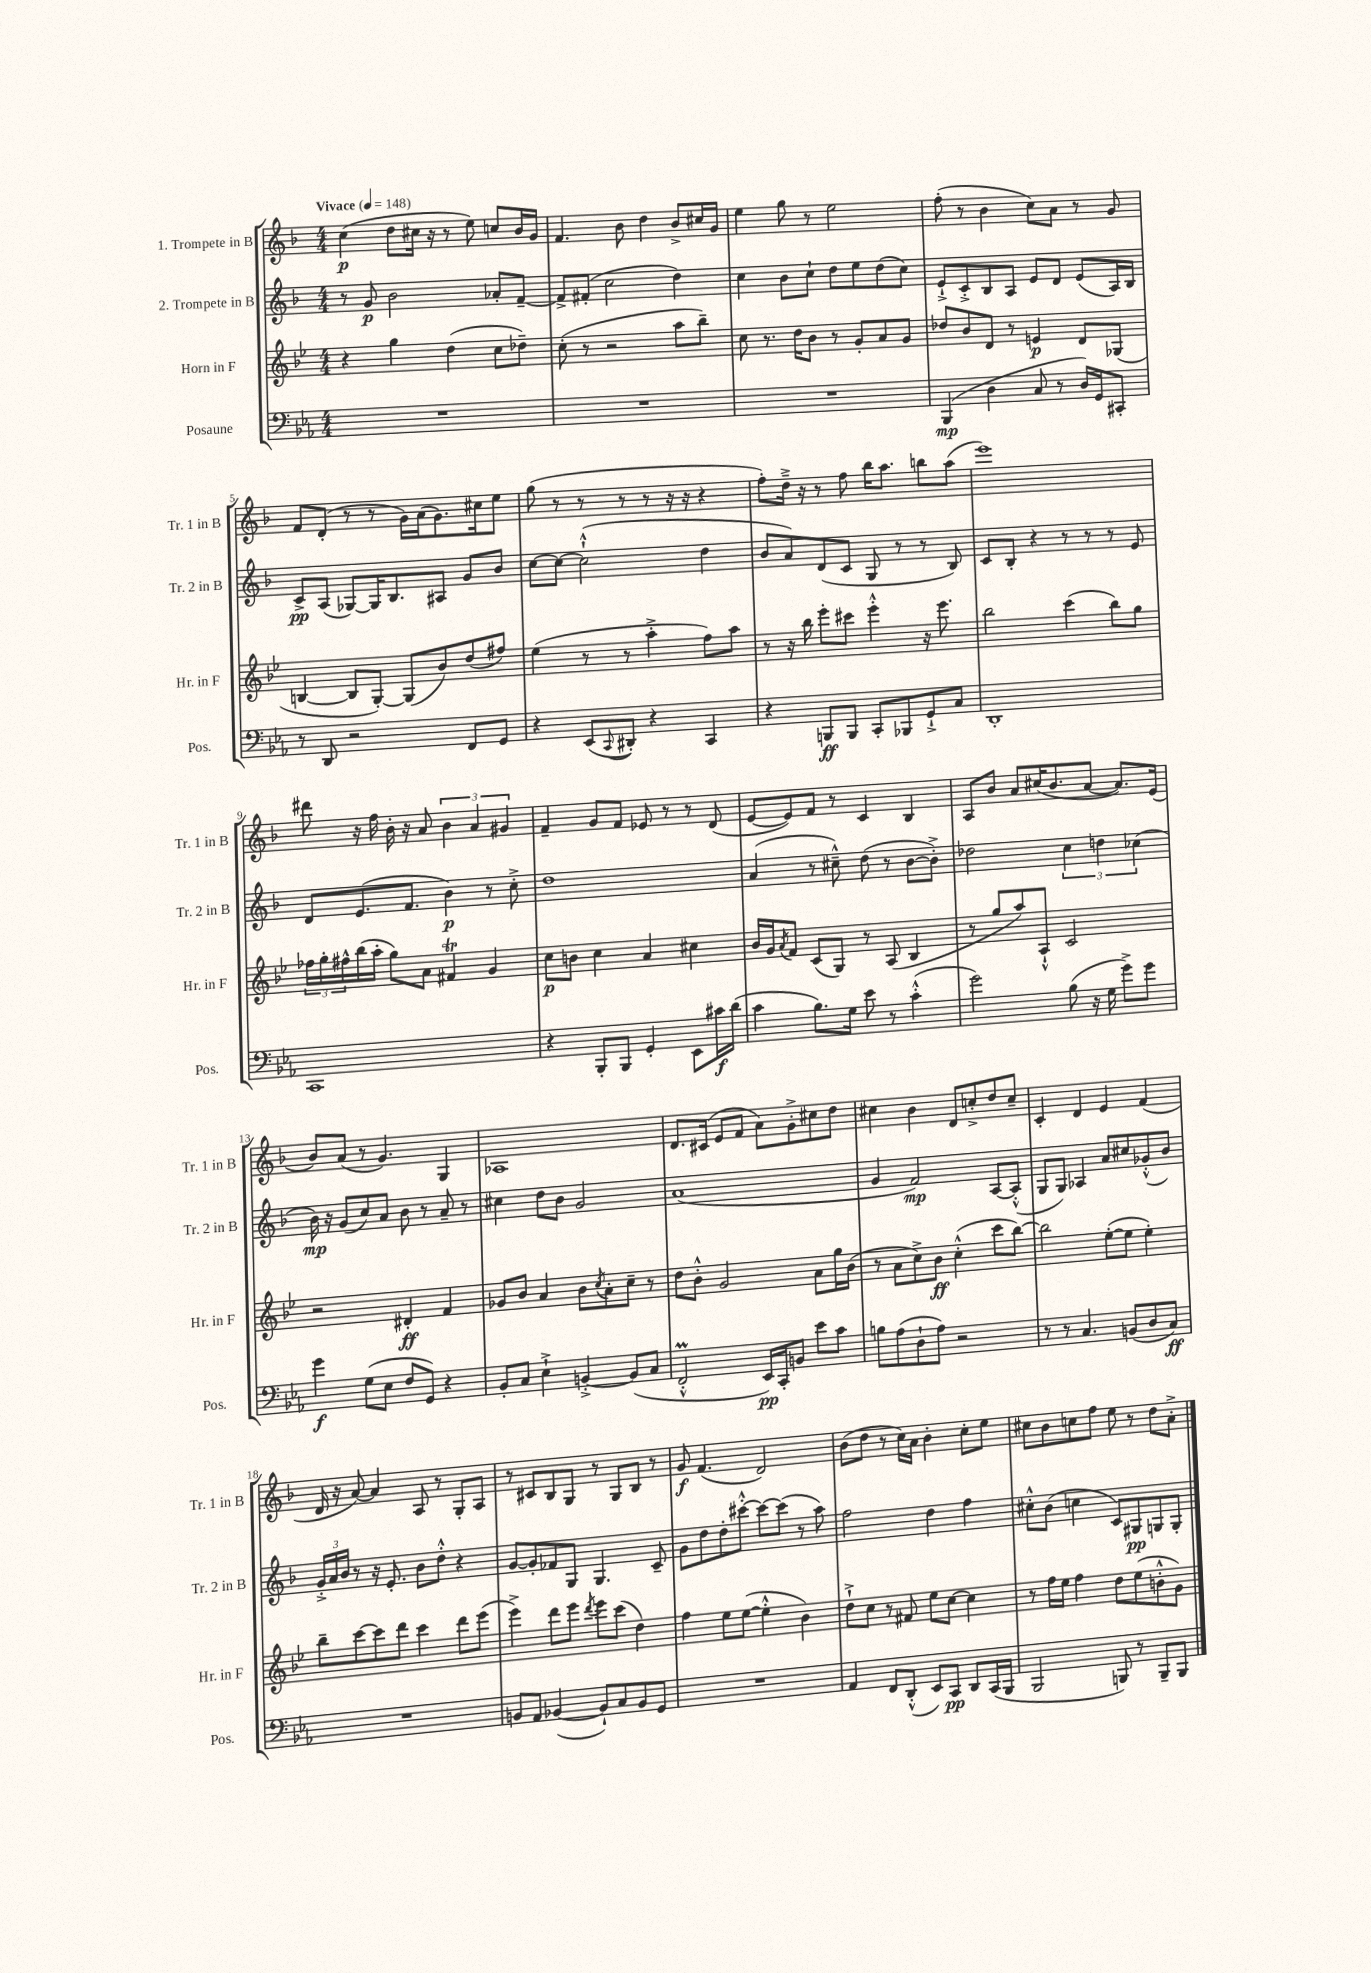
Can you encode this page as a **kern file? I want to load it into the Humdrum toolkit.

**kern	**kern	**kern	**kern
*staff4	*staff3	*staff2	*staff1
*clefF4	*clefG2	*clefG2	*clefG2
*k[b-e-a-]	*k[b-e-]	*k[b-]	*k[b-]
*M4/4	*M4/4	*M4/4	*M4/4
*MM148	*MM148	*MM148	*MM148
1r	4r	8r	(4cc\
.	.	8g/	.
.	4gg\	2b-\	8dd\L
.	.	.	16cc#\Jk
.	.	.	16r
.	(4dd\	.	8r
.	.	.	8ee\)
.	8cc\L	8a-'/L	8cc/L
.	8dd-~\J)	[8f~/J	16b-/L
.	.	.	16g/JJ
=	=	=	=
1r	(8cc'\	8f^/]L	4.f/
.	8r	(8f#'/J	.
.	2r	2cc\	.
.	.	.	8b-\
.	.	.	4dd\
.	8aa\L	4dd\)	8b-^/L
.	8bb-~\J)	.	16cc#/L
.	.	.	16g/JJ
=	=	=	=
1r	8cc\	4cc\	4ee\
.	8.r	.	.
.	.	8b-\L	8gg\
.	16dd\LK	.	.
.	8b-\J	8cc`\J	8r
.	8r	8dd\L	2ee\
.	8g'/L	8ee\	.
.	8a/	(8dd\	.
.	8g/J	8cc\J)	.
=	=	=	=
(4BBB-/	8dd-/L	8e`^/L	(8ff'\
.	8b-/	8c'^/	8r
4D\	8d/J	8B-/	4b-\
.	8r	8A/J	.
8C/	4e/	8e/L	8cc\L)
8r	.	8d/J	8a\J
16D/LL)	8d/L	(8e/L	8r
16GG/J	.	.	.
8CC#'/J	(8G-/J	16A/L)	8g/
.	.	16B-/JJ	.
=	=	=	=
8r	[4B/	8c^/L	8f/L
8DD/	.	(8A/J	(8d'/J
2r	8B/]L	[8G-/L)	8r
.	[8G'/J)	16G-/]K	8r
.	.	8.B-/	.
.	(8G/]L	.	16g\LL)
.	.	.	(16a\J
.	8b-/)	8A#/J	8.g\)
8FF/L	(8dd/	8g/L	.
.	.	.	16cc#\k
8GG/J	8ff#/J)	8b-/J	8ee\J
=	=	=	=
4r	(4ee-\	[8cc\L	(8gg\
.	.	8cc\_J	8r
(8EE-/L	8r	(2cc`^^\]	8r
8qqCC/	.	.	.
8DD#'/J)	8r	.	8r
4r	4aa'^\	.	8r
.	.	.	16r
.	.	.	16r
4CC/	8ff\L)	4dd\	4r
.	8aa\J	.	.
=	=	=	=
4r	8r	8b-/L	8ff'\L)
.	16r	8a/)	16dd~^\Jk
.	16bb-\	.	16r
8BBB/L	8eee-'\L	(8d/	8r
8BBB/J	8ccc#\J	8c/J	8ff\
8CC'/L	4eee-'^^\	8G/	16bb-\LK
.	.	.	8.aa\J
8BBB-/	.	8r	.
8GG`^/	16r	8r	8bb\L
.	8.eee-\	.	.
8C/J	.	8B-/)	(8aa\J
=	=	=	=
1DD'	2bb-\	8c/L	1eee)
.	.	8B-'/J	.
.	.	4r	.
.	(4ccc\	8r	.
.	.	8r	.
.	8bb-\L)	8r	.
.	8gg\J	8e/	.
=	=	=	=
1CC	24ff-\LL	8d/L	8ddd#\
.	24gg'\	.	.
.	24ff#^^\	.	.
.	(16bb-\	(8.e/	16r
.	16aa'\JJ	.	16ff\
.	8gg\L)	.	16b-'\
.	.	8.f/J	16r
.	8a\J	.	8a/
.	4f#/	4b-\)	6b-\
.	.	.	6a/
.	4g/	8r	.
.	.	.	6g#/
.	.	8cc'^\	.
=	=	=	=
4r	8cc\L	1dd	4f~/
.	8b\J	.	.
8BBB-'/L	4cc\	.	8g/L
8BBB-/J	.	.	8f/J
4GG'/	4a/	.	8e-/
.	.	.	8r
8EE-\L	4cc#\	.	8r
16c#\L	.	.	(8d/
(16d\JJ	.	.	.
=	=	=	=
4c\	16b-/LL	(4a/	[8e/L
.	16g/J	.	.
.	8qa/	.	.
.	8f/J	.	8e/])
8.B-\L)	(8c/L	8r	8f/J
.	8G/J)	8cc#~^^\)	8r
16G\Jk	.	.	.
8e-\	8r	(8dd\	4c/
8r	(8A/	8r	.
(4c'^^\	4B-/	[8b-\L	4B-/
.	.	8b-'^\]J)	.
=	=	=	=
2g\)	8r	2dd-\	8A/L
.	8gg/L	.	8b-/J
.	8aa/)	.	8a/L
.	8A`^^/J	.	(16cc#/K
.	.	.	8.b-/
(8B-\	2c/	6cc\	.
16r	.	.	[8a/J
.	.	6dd\	.
16G\	.	.	.
8g^\L)	.	.	8.a/]L)
.	.	(6cc-\	.
8g\J	.	.	.
.	.	.	(16e/Jk
=	=	=	=
4g\	2r	16b-\)	8b-/L)
.	.	16r	.
.	.	(8g/L	(8a/J
(8G\L	.	8cc/)	8r
8E-\J	.	8a/J	4.g/)
8F/L	4d#'/	8b-\	.
8GG/J)	.	8r	.
4r	4f/	8a~/	4G/
.	.	8r	.
=	=	=	=
8BB-'/L	8g-/L	4cc#\	1A-
8C/J	8b-/J	.	.
4E-`^\	4a/	8dd\L	.
.	.	8b-\J	.
[4BB'^/	8b-\L	2g/	.
.	8qcc/	.	.
.	8a'\	.	.
(8BB/]L	8cc~\J	.	.
8C/J	8r	.	.
=	=	=	=
2FF'^^/	8dd\L	(1a	8.d/L
.	8b-'^^\J	.	.
.	.	.	(16c#/Jk
.	2g/	.	8e/L
.	.	.	8f/J
16EE-/LL)	.	.	8a\L)
16CC'/J	.	.	.
8BB/J	.	.	8g'^\
8e-\L	8a\L	.	8cc#\
8c\J	16gg\L	.	8dd\J
.	(16b-\JJ	.	.
=	=	=	=
8B\L	8r	4g/	4cc#\
(8A-\	8a\L	.	.
8D`\	8cc^\)	2f/)	4b-\
8A-\J)	8b-\J	.	.
2r	(4cc'^^\	.	8d/L
.	.	.	8cc'^/
.	8ccc\L	[8A/L	8dd/
.	[8bb-\J)	(8A'^^/]J	8cc~/J
=	=	=	=
8r	2bb-\]	8G/L	4c'/
8r	.	8G/J)	.
4.C/	.	4A-/	4d/
.	([8ee-'\L	8a/L	4e/
(8BB/L	8ee-\]J	8cc#/	.
8D/	4ee-'\)	(8g-'^^/	(4f/
8C/J)	.	8b-/J)	.
=	=	=	=
1r	8bb-~\L	24g'^/LL	16d/
.	.	24a/	.
.	.	.	16r
.	.	24b-/JJ	.
.	[8ccc\	8r	[8a/)
.	8ccc\]	16r	4a/]
.	.	8.e'/	.
.	8ddd\J	.	.
.	4ccc\	8b-\L	8A/
.	.	8dd'^^\J	8r
.	8ddd\L	4r	8G'/L
.	(8eee-\J	.	8A/J
=	=	=	=
8BB/L	4eee-^\)	[8g/L	8r
8AA-/J	.	8g'/]	8c#/L
([4BB-/	8ddd\L	8f-/	8B-/
.	8eee-\J	8G/J	8G/J
.	8qddd/	.	.
8BB-`/]L)	8eee-\L	4.G/	8r
8C/	(8ccc\J	.	8G/L
8BB-/	4dd\)	.	8B-/J
8GG/J	.	8c~/	8r
=	=	=	=
1r	4ff\	8g\L	8g/
.	.	8dd\	(4.f/
.	8ee-\L	8dd'\	.
.	([8ee-\J	[8ccc#'^^\J	.
.	4ee-'^^\]	8ccc#\_L	2d/)
.	.	(8ccc#\]J	.
.	4b-\)	8r	.
.	.	8aa\)	.
=	=	=	=
4AA-/	8dd`^\L	2ff\	(8b-\L
.	8cc\J	.	8dd\J
8FF/L	8r	.	8r
(8DD'^^/J	8f#/	.	16cc\LL)
.	.	.	16a\JJ
8EE-/L)	8ee-\L	4dd\	4b-'\
8CC/J	[8cc\J	.	.
8DD/L	4cc\]	4ff\	8cc'\L
(16CC/L	.	.	8ee\J
16BBB-/JJ	.	.	.
=	=	=	=
2BBB-/	8r	8cc#'^^\L	8cc#\L
.	16ff\LL	(8b-\J	8b-\
.	16ee-\JJ	.	.
.	4ff\	4cc\	8cc\
.	.	.	8ff\J
8BBB/)	8dd\L	8c/L)	8ee\
8r	(8ee-\	8G#/	8r
8BBB~/L	8b'^^\	8G/	8dd\L
8BBB/J	8g\J)	8G'/J	8a'^\J
==	==	==	==
*-	*-	*-	*-
